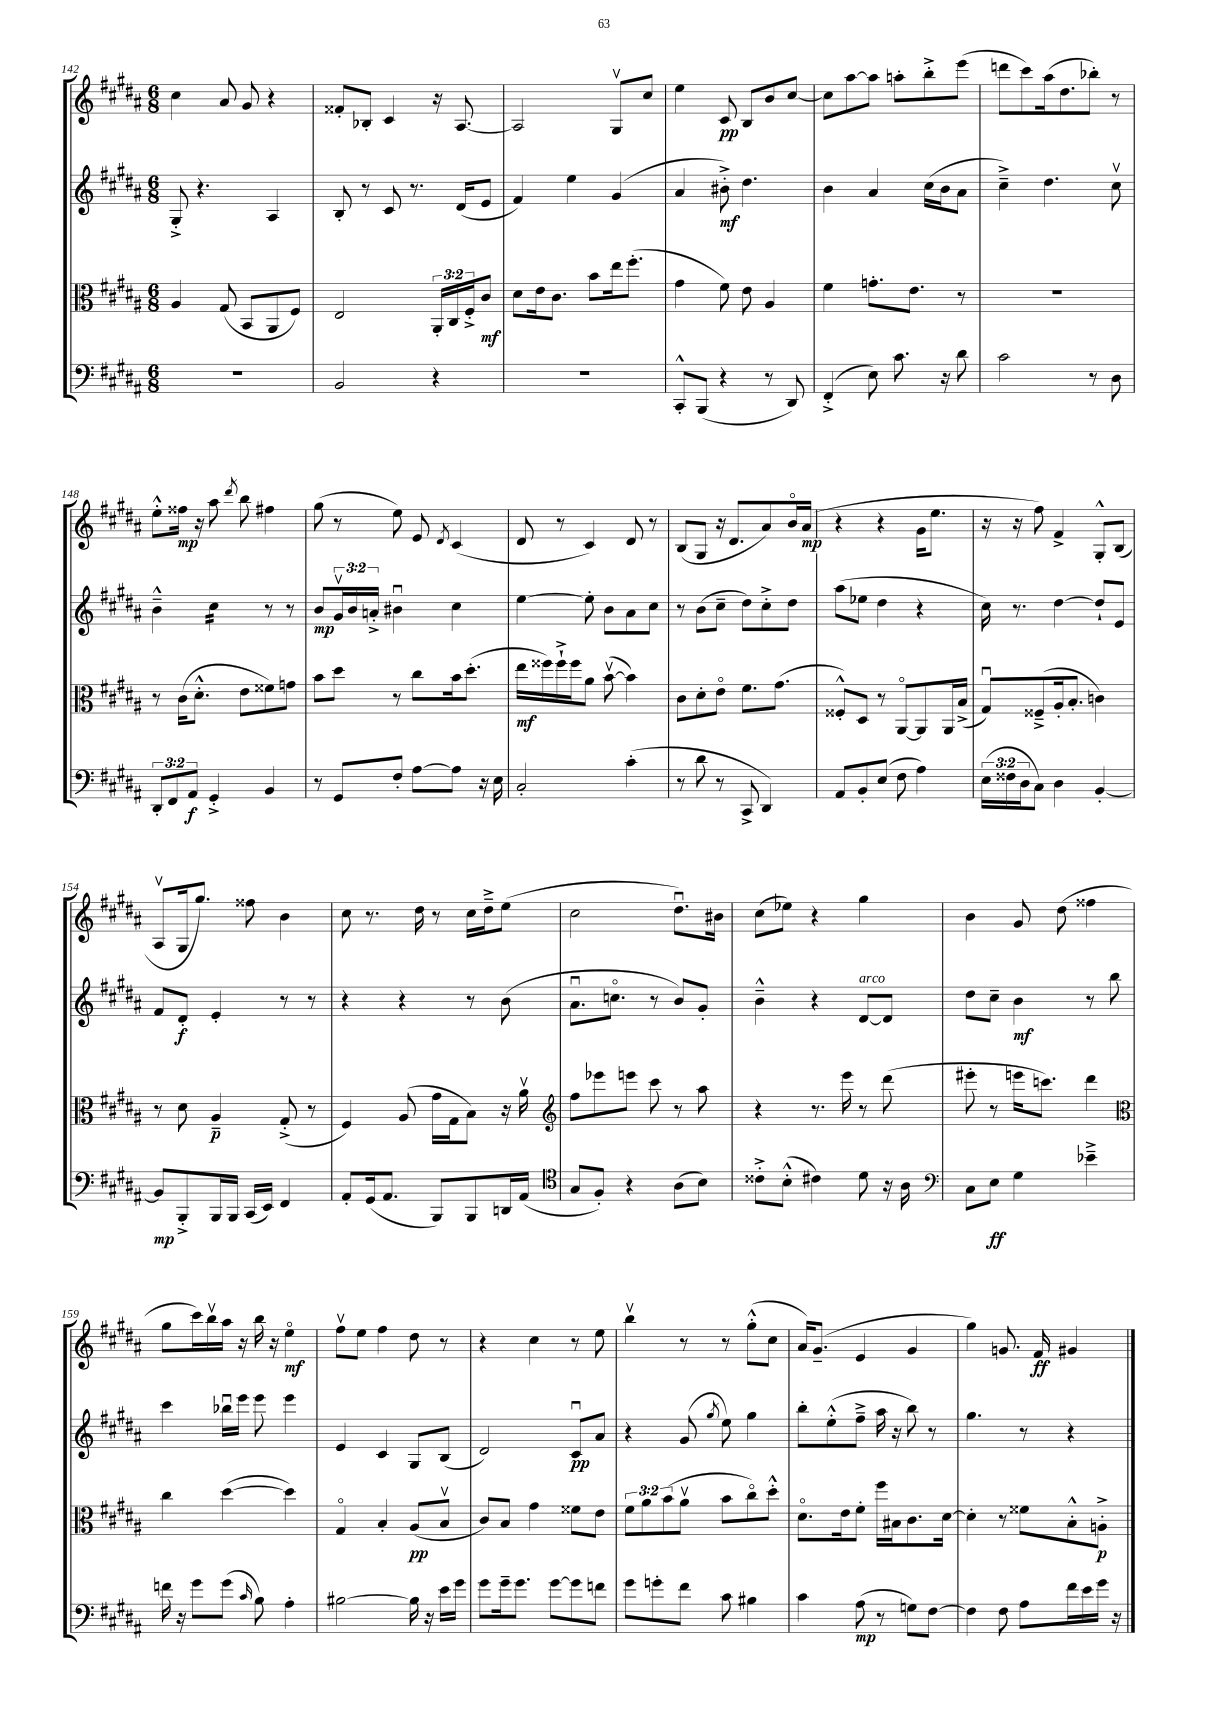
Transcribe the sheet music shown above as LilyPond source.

<<
\new StaffGroup <<
\new Staff = "s0" {
    \clef treble \key b \major \numericTimeSignature \time 6/8
    cis''4 ais'8 gis'8 r4 |
    fisis'8-. bes8-. cis'4 r16 ais8.~ |
    ais2 gis8\upbow cis''8 |
    e''4 cis'8\pp b8 b'8 cis''8~ |
    cis''8 ais''8~ ais''8 a''8-. b''8-.-> e'''8( |
    d'''8 cis'''8) ais''16( dis''8. bes''8-.) r8 |
    e''8-.-^ fisis''16\mp r16 ais''8 \acciaccatura { dis'''8 } b''8 fis''4 |
    gis''8( r8 e''8) e'8 \acciaccatura { dis'8 } cis'4( |
    dis'8 r8 cis'4) dis'8 r8 |
    b8( gis8 r16 dis'8. ais'8) b'16\flageolet ais'16\mp( |
    r4 r4 gis'16 e''8. |
    r16 r16 fis''8) fis'4-> gis8-.-^ b8( |
    ais8\upbow gis16 gis''8.) fisis''8 b'4 |
    cis''8 r8. dis''16 r8 cis''16 dis''16---> e''8( |
    cis''2 dis''8.\downbow) bis'16 |
    cis''8( ees''8) r4 gis''4 |
    b'4 gis'8 dis''8( fisis''4 |
    gis''8 cis'''16) b''16\upbow ais''16 r16 b''16 r16 e''4\flageolet\mf |
    fis''8\upbow e''8 fis''4 dis''8 r8 |
    r4 cis''4 r8 e''8 |
    b''4\upbow r8 r8 gis''8-.-^( cis''8 |
    ais'16) gis'8.--( e'4 gis'4 |
    gis''4) g'8. fis'16\ff gis'4 \bar "|." |
}
\new Staff = "s1" {
    \clef treble \key b \major \numericTimeSignature \time 6/8 \override Staff.TupletNumber.text = #tuplet-number::calc-fraction-text
    gis8-.-> r4. ais4 |
    b8-. r8 cis'8 r8. dis'16( e'8 |
    fis'4) e''4 gis'4( |
    ais'4 bis'8-.->\mf) dis''4. |
    b'4 ais'4 cis''16( b'16 ais'8 |
    cis''4--->) dis''4. cis''8\upbow |
    b'4---^ cis''4:16 r8 r8 |
    b'8\mp \tuplet 3/2 { gis'16\upbow b'16 a'16-.-> } bis'4\downbow cis''4 |
    e''4~ e''8-. b'8 ais'8 cis''8 |
    r8 b'8( cis''8-- dis''8) cis''8-.-> dis''8 |
    ais''8( ees''8 dis''4 r4 |
    cis''16) r8. dis''4~ dis''8-! e'8 |
    fis'8 dis'8-.\f e'4-. r8 r8 |
    r4 r4 r8 b'8( |
    ais'8.\downbow c''8.\flageolet r8 b'8) gis'8-. |
    b'4---^ r4 dis'8~^\markup { \italic "arco" } dis'8 |
    dis''8 cis''8-- b'4\mf r8 b''8 |
    cis'''4 bes''16\downbow e'''16 e'''8 e'''4 |
    e'4 cis'4 gis8 b8( |
    dis'2) cis'8\downbow\pp ais'8 |
    r4 gis'8( \acciaccatura { gis''8 } e''8) gis''4 |
    b''8-. e''8-.-^( fis''8---> ais''16 r16 b''8) r8 |
    gis''4. r8 r4 \bar "|." |
}
\new Staff = "s2" {
    \clef alto \key b \major \numericTimeSignature \time 6/8 \override Staff.TupletNumber.text = #tuplet-number::calc-fraction-text
    ais4 gis8( b,8 ais,8 fis8) |
    e2 \tuplet 3/2 { ais,16-. cis16 fis16-.-> } cis'8\mf |
    dis'8 e'16 cis'8. b'8 e''16 fis''8.-.( |
    gis'4 fis'8) e'8 ais4 |
    fis'4 g'8.-. e'8. r8 |
    R2. |
    r8 cis'16( dis'8.-.-^ e'8 fisis'8) g'8 |
    b'8 dis''8 r8 cis''8 b'16 dis''8.-.( |
    e''16\mf fisis''16) fisis''16-!-> fisis''16 ais'8 b'8~\upbow( b'4) |
    cis'8 dis'8-. e'8\flageolet fis'8. gis'8.( |
    fisis8-.-^) dis8 r8 ais,8~\flageolet ais,8 ais,16 b16->( |
    gis8\downbow) fisis8--->( ais16-. b8.-. c'4) |
    r8 dis'8 ais4--\p gis8-.->( r8 |
    fis4) ais8( gis'16 gis16 b8) r16 ais'16\upbow |
    \clef treble fis''8 ees'''8 e'''8 cis'''8 r8 ais''8 |
    r4 r8. e'''16 r8 dis'''8( |
    eis'''8-. r8 e'''16 c'''8.) dis'''4 |
    \clef alto cis''4 dis''4~( dis''4) |
    gis4\flageolet b4-. ais8\pp( b8\upbow |
    cis'8) b8 gis'4 fisis'8 e'8 |
    \tuplet 3/2 { fis'8 ais'8 b'8( } ais'8\upbow b'8 cis''8\flageolet) dis''8-.-^ |
    dis'8.\flageolet e'16 fis'8-. fis''16 bis16 cis'8. dis'16~ |
    dis'4-. r8 fisis'8 b8-.-^ a8-.->\p \bar "|." |
}
\new Staff = "s3" {
    \clef bass \key b \major \numericTimeSignature \time 6/8 \override Staff.TupletNumber.text = #tuplet-number::calc-fraction-text
    R2. |
    b,2 r4 |
    R2. |
    cis,8-.-^ b,,8( r4 r8 dis,8) |
    fis,4-.->( e8) cis'8. r16 dis'8 |
    cis'2 r8 dis8 |
    \tuplet 3/2 { dis,8-. fis,8 ais,8\f } gis,4-.-> b,4 |
    r8 gis,8 fis8-. ais8~ ais8 r16 e16 |
    cis2-. cis'4-.( |
    r8 dis'8 r8 cis,8-> dis,4) |
    ais,8 b,8-. e8( fis8 ais4) |
    \tuplet 3/2 { e16( fisis16 dis16 } cis8) dis4 b,4~-. |
    b,8\mp b,,8-.-> b,,16 b,,16 cis,16( e,16) fis,4 |
    ais,8-. gis,16( ais,8. b,,8) b,,8 d,16 ais,16( |
    \clef tenor gis8 fis8-.) r4 ais8( b8) |
    cisis'8-.-> b8-.-^( cis'4) dis'8 r16 ais16 |
    \clef bass cis8 e8\ff gis4 ees'4---> |
    f'16 r16 gis'8 gis'8( \grace { cis'16 } b8) ais4-. |
    bis2~ bis16 r16 e'16 gis'16 |
    gis'8 gis'16-- gis'8. gis'8~ gis'8 f'8 |
    gis'8 g'8-. fis'8 cis'8 bis4 |
    cis'4 ais8\mp( r8 g8) fis8~ |
    fis4 fis8 ais8 fis'16 e'16 gis'16 r16 \bar "|." |
}
>>
>>
\layout { \context { \Score currentBarNumber = #142 } }
